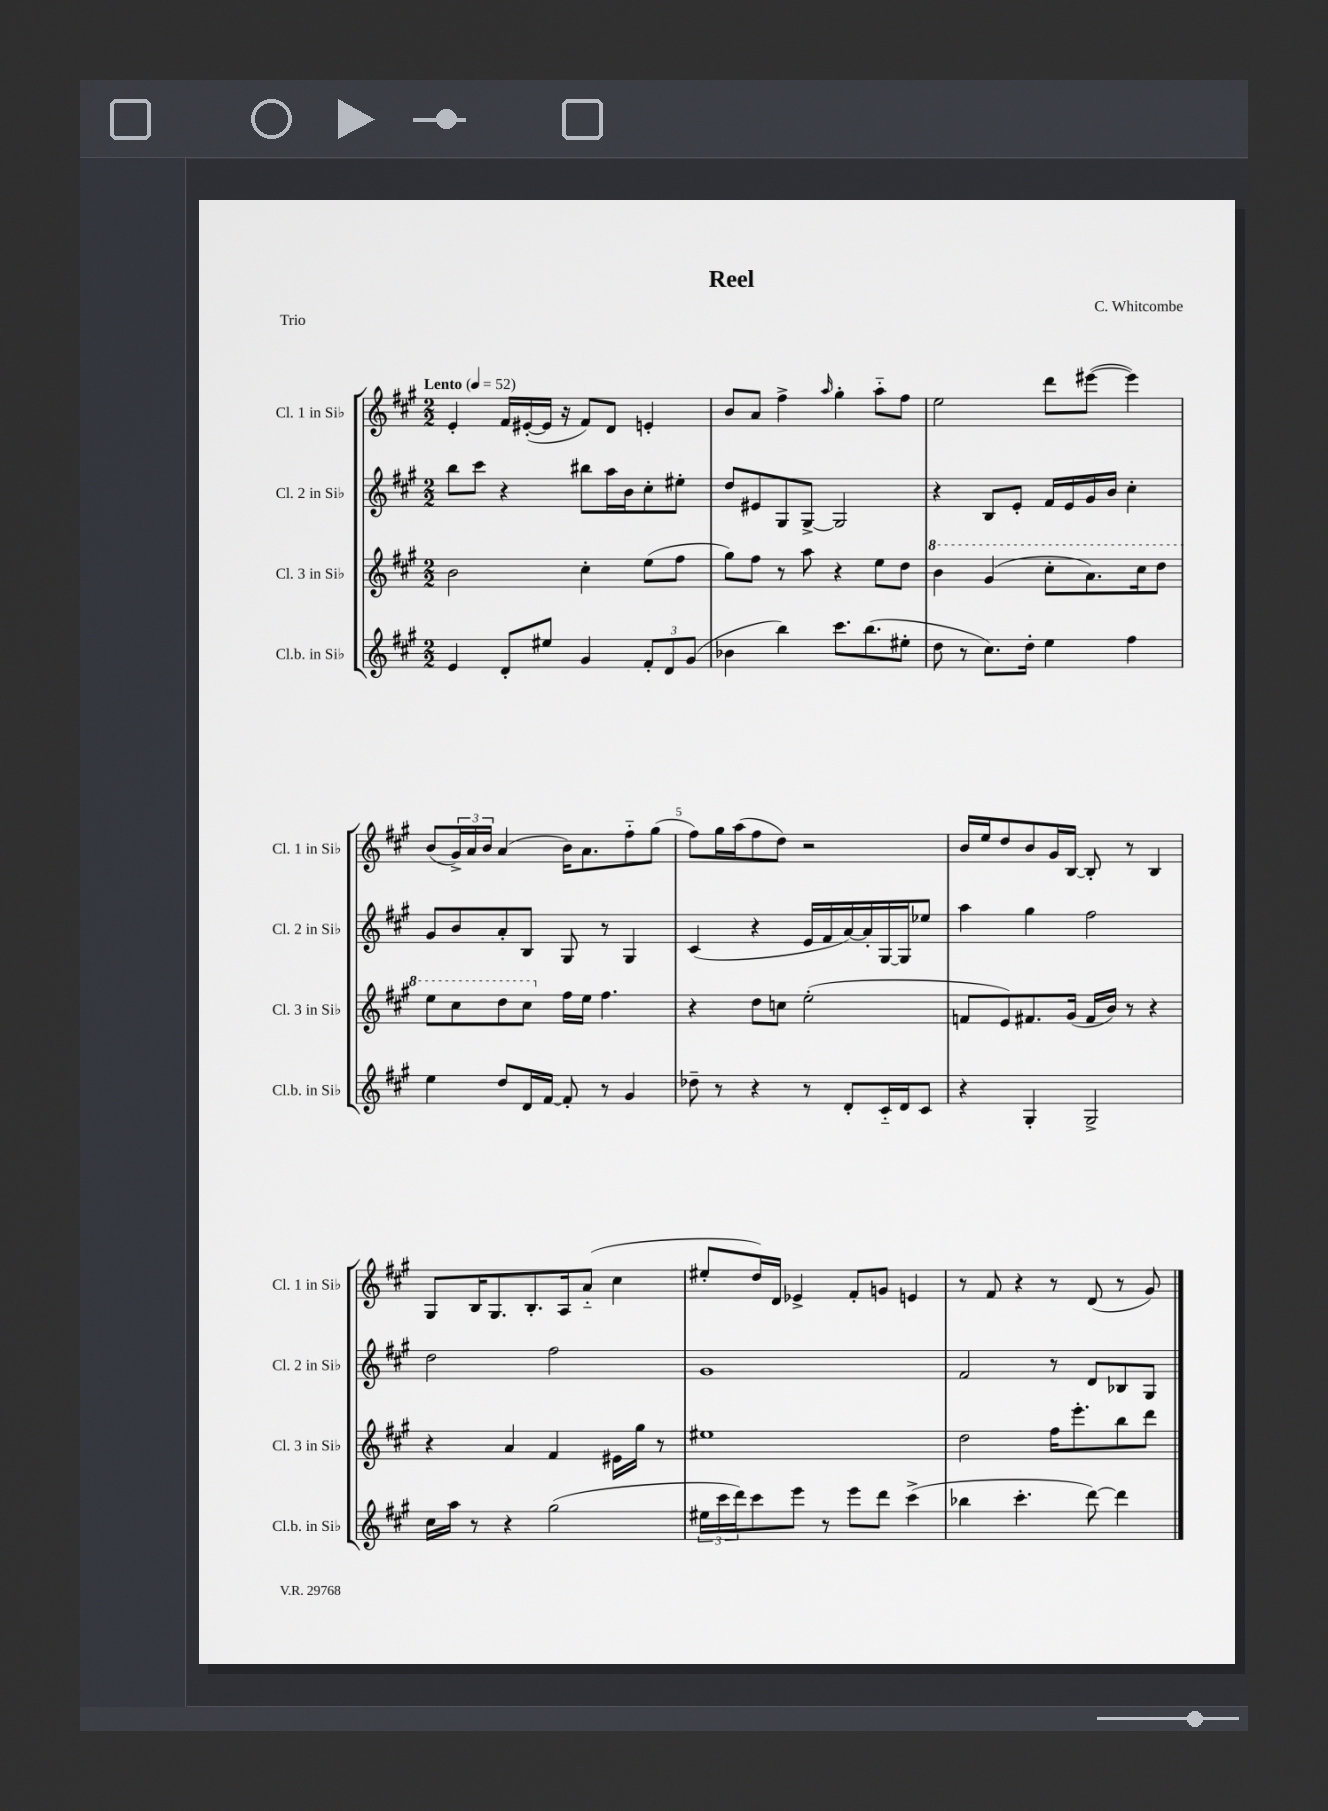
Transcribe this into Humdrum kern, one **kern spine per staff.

**kern	**kern	**kern	**kern
*staff4	*staff3	*staff2	*staff1
*clefG2	*clefG2	*clefG2	*clefG2
*k[f#c#g#]	*k[f#c#g#]	*k[f#c#g#]	*k[f#c#g#]
*M2/2	*M2/2	*M2/2	*M2/2
*MM52	*MM52	*MM52	*MM52
4e	2b	8bb	4e'
.	.	8ccc#	.
8d'	.	4r	16f#
.	.	.	([16e#'
8ee#	.	.	16e#]
.	.	.	16r
4g#	4cc#'	8bb#	8f#)
.	.	16aa	8d
.	.	16b	.
12f#'	(8ee	8cc#'	4e'
12d	.	.	.
.	8ff#	8ee#'	.
(12g#	.	.	.
=	=	=	=
4b-	8gg#)	8dd	8b
.	8ff#	8e#	8a
4bb)	8r	8G#	4ff#^
.	8aa	[8G#^	.
.	.	.	16qqaa
8.ccc#	4r	2G#]	4gg#'
(8.bb	.	.	.
.	8ee	.	8aa'~
8ee#'	8dd	.	8ff#
=	=	=	=
8dd	4bb	4r	2ee
8r	.	.	.
8.cc#)	(4gg#	8B	.
.	.	8e'	.
16dd'	.	.	.
4ee	8ccc#'	16f#	8ddd
.	.	16e	.
.	8.aa)	16g#	([8eee#
.	.	16b	.
4ff#	.	4cc#'	4eee#])
.	16ccc#	.	.
.	8ddd	.	.
=	=	=	=
4ee	8eee	8g#	(8b
.	8ccc#	8b	24g#^)
.	.	.	24a
.	.	.	24b
8dd	8ddd	8a'	(4a
16d	8ccc#	8B	.
[16f#	.	.	.
8f#']	16ff#	8G#	16b)
.	16ee	.	8.a
8r	4.ff#	8r	.
4g#	.	4G#	8ff#'~
.	.	.	(8gg#
=	=	=	=
8dd-~	4r	(4c#	8ff#)
8r	.	.	16gg#
.	.	.	(16aa
4r	8dd	4r	8ff#
.	8cc	.	8dd)
8r	(2ee'	16e	2r
.	.	16f#	.
8d'	.	[16a)	.
.	.	16a']	.
16c#'~	.	[16G#	.
16d	.	16G#]	.
8c#	.	8ee-	.
=	=	=	=
4r	8f	4aa	16b
.	.	.	16ee
.	8e)	.	8dd
4G#'	8.f#	4gg#	8b
.	.	.	16g#
.	(16g#	.	[16B
2G#^	16f#	2ff#	8B']
.	16b)	.	.
.	8r	.	8r
.	4r	.	4B
=	=	=	=
16cc#	4r	2dd	8G#
16aa	.	.	.
8r	.	.	16B
.	.	.	8.G#
4r	4a	.	.
.	.	.	8.B'
(2gg#	4f#	2ff#	.
.	.	.	16A
.	.	.	(8a'~
.	16e#	.	4cc#
.	16gg#	.	.
.	8r	.	.
=	=	=	=
24ee#	1ee#	1g#	8ee#'
24ccc#	.	.	.
24ddd)	.	.	.
8ccc#	.	.	16dd)
.	.	.	16d
8eee	.	.	4e-^
8r	.	.	.
8eee	.	.	8f#'
8ddd	.	.	8g
(4ccc#^	.	.	4e
=	=	=	=
4bb-	2dd	2f#	8r
.	.	.	8f#
4.ccc#'	.	.	4r
.	16ff#	8r	8r
.	8.eee'	.	.
[8ddd)	.	8d	(8d
4ddd]	8bb	8B-	8r
.	8ddd	8G#	8g#)
==	==	==	==
*-	*-	*-	*-
